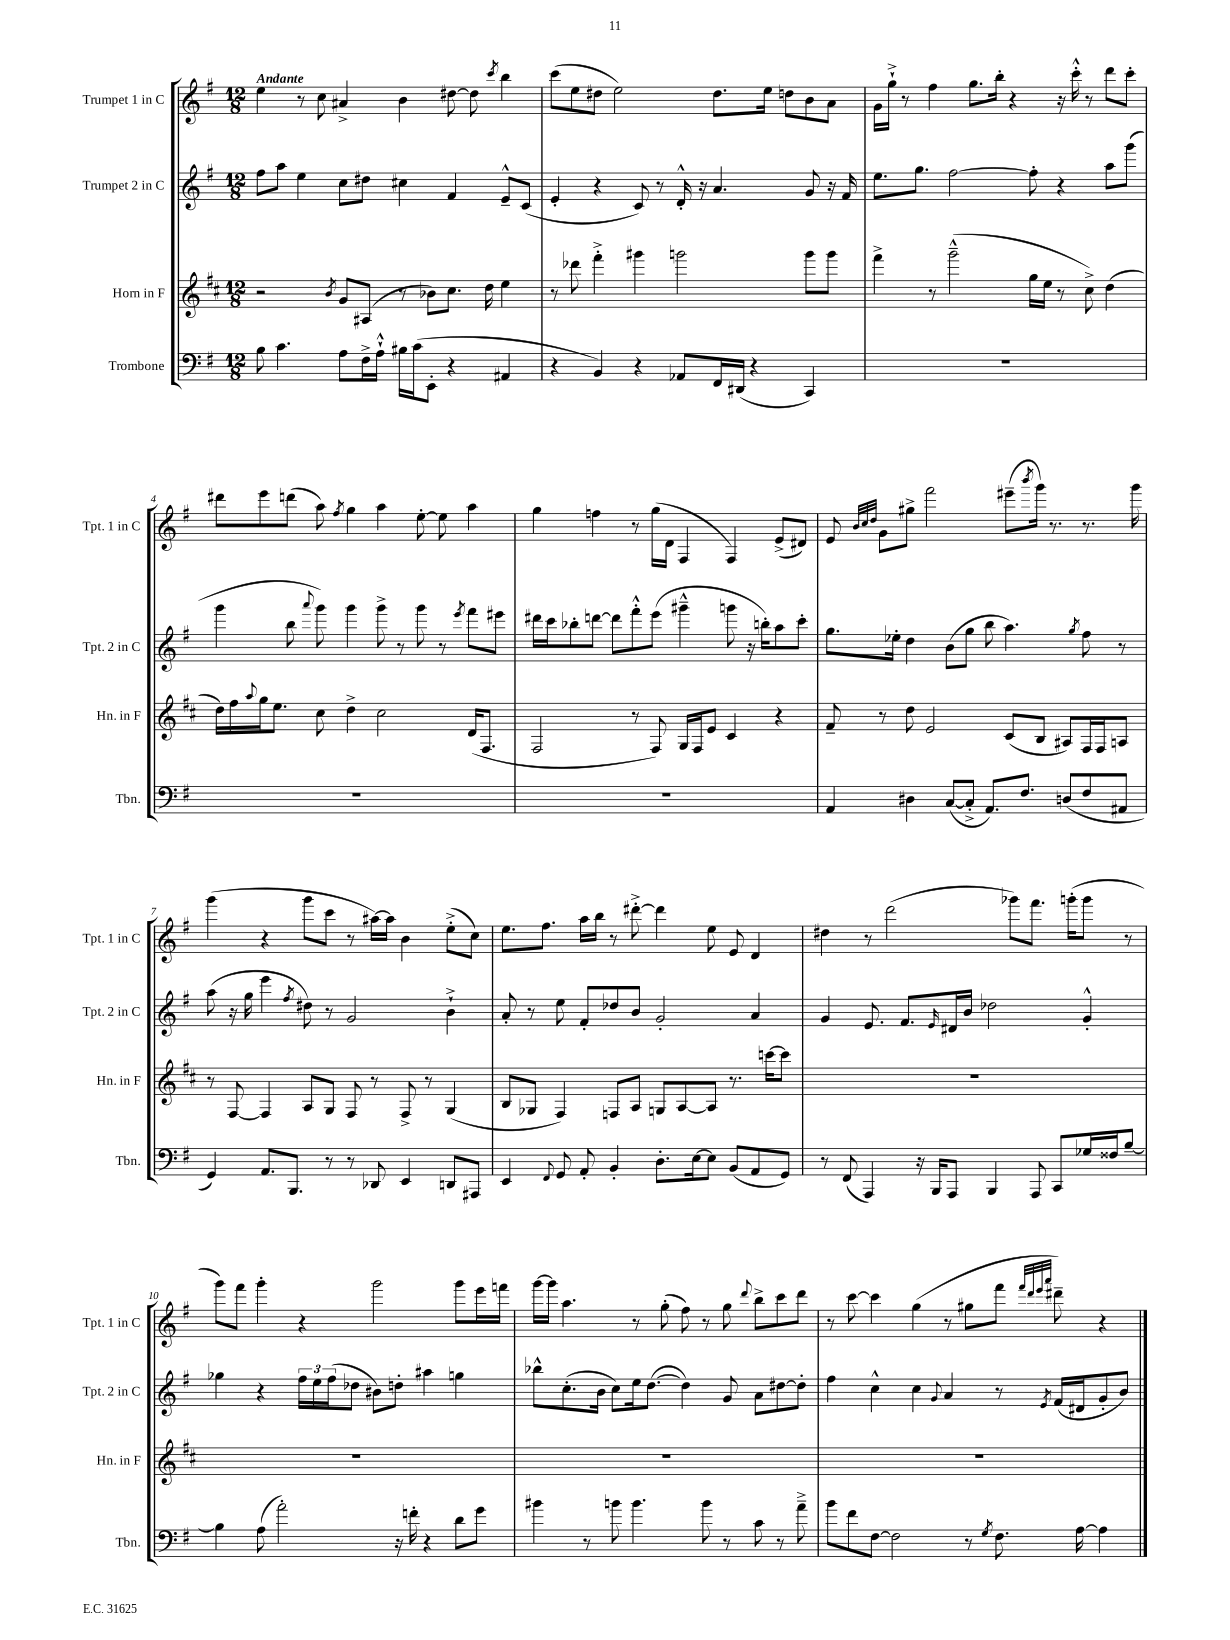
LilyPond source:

<<
\new StaffGroup <<
\new Staff = "s0" \with { instrumentName = "Trumpet 1 in C" shortInstrumentName = "Tpt. 1 in C" } {
    \clef treble \key g \major \numericTimeSignature \time 12/8 \tempo "Andante"
    e''4 r8 c''8 ais'4-> b'4 dis''8~ dis''8 \acciaccatura { c'''8 } b''4 |
    c'''8( e''8 dis''8 e''2) dis''8. e''16 d''8 b'8 a'8 |
    g'16 g''16-!-> r8 fis''4 g''8. b''16-. r4 r16 c'''16-.-^ r8 d'''8 c'''8-. |
    dis'''8 e'''8 d'''8( a''8) \acciaccatura { fis''8 } g''4 a''4 e''8~-. e''8 a''4 |
    g''4 f''4 r8 g''16( d'16 fis4 fis4) e'8->( dis'8) |
    e'8 \grace { b'32 c''32 d''32 } g'8 gis''8-> fis'''2 eis'''8--( \acciaccatura { b'''8 } g'''16) r8. r8. g'''16 |
    g'''4( r4 g'''8 c'''8 r8 ais''16~) ais''16 b'4 e''8-.->( c''8) |
    e''8. fis''8. a''16 b''16 r8 dis'''8~-.-> dis'''4 e''8 e'8 d'4 |
    dis''4 r8 d'''2( ges'''8) fis'''8. g'''16-.( g'''8 r8 |
    g'''8) fis'''8 g'''4-. r4 g'''2 g'''8 e'''16 f'''16 |
    g'''16~ g'''16 a''4. r8 g''8-.( fis''8) r8 g''8 \appoggiatura { d'''8 } b''8-> c'''8 d'''8 |
    r8 c'''8~ c'''4 g''4( r8 gis''8 fis'''8 \grace { fis'''32 d'''32 e'''32 a'''32 } dis'''8--) r4 \bar "|." |
}
\new Staff = "s1" \with { instrumentName = "Trumpet 2 in C" shortInstrumentName = "Tpt. 2 in C" } {
    \clef treble \key g \major \numericTimeSignature \time 12/8
    fis''8 a''8 e''4 c''8 dis''8 cis''4 fis'4 e'8---^ c'8( |
    e'4-. r4 c'8) r8 d'16-.-^ r16 a'4. g'8 r16 fis'16 |
    e''8. g''8. fis''2~ fis''8-. r4 a''8 g'''8( |
    g'''4 b''8 \appoggiatura { a'''8 } g'''8) g'''4 g'''8-> r8 g'''8 r8 \acciaccatura { e'''8 } fis'''8 eis'''8 |
    dis'''16 c'''16 bes''8-. d'''8~ d'''8 fis'''8-.-^ e'''8( gis'''4---^ g'''8 r16 b''16-.) a''8 c'''8-. |
    g''8. ees''16-. d''4 b'8( g''8 b''8 a''4.) \acciaccatura { g''8 } fis''8 r8 |
    a''8( r16 g''16 e'''4 \acciaccatura { fis''8 } dis''8) r8 g'2 b'4-!-> |
    a'8-. r8 e''8 fis'8-. des''8 b'8 g'2-. a'4 |
    g'4 e'8. fis'8. \grace { e'16 } dis'16 b'16 des''2 g'4-.-^ |
    ges''4 r4 \tuplet 3/2 { fis''16 e''16 fis''16( } des''8 bis'8) d''8-. ais''4 g''4 |
    bes''8-^ c''8.-.( b'16 c''8) e''16 d''8.~( d''4) g'8 a'8 dis''8~ dis''8-. |
    fis''4 c''4-^ c''4 \appoggiatura { g'8 } a'4 r8 \acciaccatura { e'8 } fis'16( dis'16 g'8-. b'8) \bar "|." |
}
\new Staff = "s2" \with { instrumentName = "Horn in F" shortInstrumentName = "Hn. in F" } {
    \clef treble \key d \major \numericTimeSignature \time 12/8
    r2 \acciaccatura { b'8 } g'8 ais8( r8 bes'8) cis''8. d''16 e''4 |
    r8 des'''8 fis'''4-.-> gis'''4 g'''2 g'''8 g'''8 |
    fis'''4-> r8 g'''2---^( g''16 e''16 r8 cis''8->) d''4( |
    d''16) fis''16 \appoggiatura { a''8 } g''16 e''8. cis''8 d''4-> cis''2 d'16( fis8. |
    fis2 r8 fis8) g16 fis16 e'8 cis'4 r4 |
    fis'8-- r8 d''8 e'2 cis'8( b8 ais8) fis16 fis16 a8 |
    r8 fis8~ fis4 a8 g8 fis8 r8 fis8-> r8 g4( |
    b8 ges8 fis4) f8 a8 g8 a8~ a8 r8. c'''16~ c'''8 |
    R1. |
    R1. |
    R1. |
    R1. \bar "|." |
}
\new Staff = "s3" \with { instrumentName = "Trombone" shortInstrumentName = "Tbn." } {
    \clef bass \key g \major \numericTimeSignature \time 12/8
    b8 c'4. a8 fis16-> a16-!-^ bis16 c'16( e,8-. r4 ais,4 |
    r4 b,4) r4 aes,8 fis,16 dis,16( r4 c,4) |
    R1. |
    R1. |
    R1. |
    a,4 dis4 c8~( c8-.-> a,8.) fis8. d8( fis8 ais,8 |
    g,4) a,8. b,,8. r8 r8 des,8 e,4 d,8 ais,,8 |
    e,4 \appoggiatura { fis,8 } g,8 a,8-. b,4-. d8.-. e16~ e8 b,8( a,8 g,8) |
    r8 fis,8( a,,4) r16 b,,16 a,,8 b,,4 a,,8 c,8 ges16 fisis16 b8~-- |
    b4 a8( a'2-.) r16 f'16-. r4 d'8 g'8 |
    bis'4 r8 b'8 b'4. b'8 r8 c'8 r8 a'8---> |
    b'8 fis'8 fis8~ fis2 r8 \acciaccatura { g8 } fis8. a16~ a4 \bar "|." |
}
>>
>>
